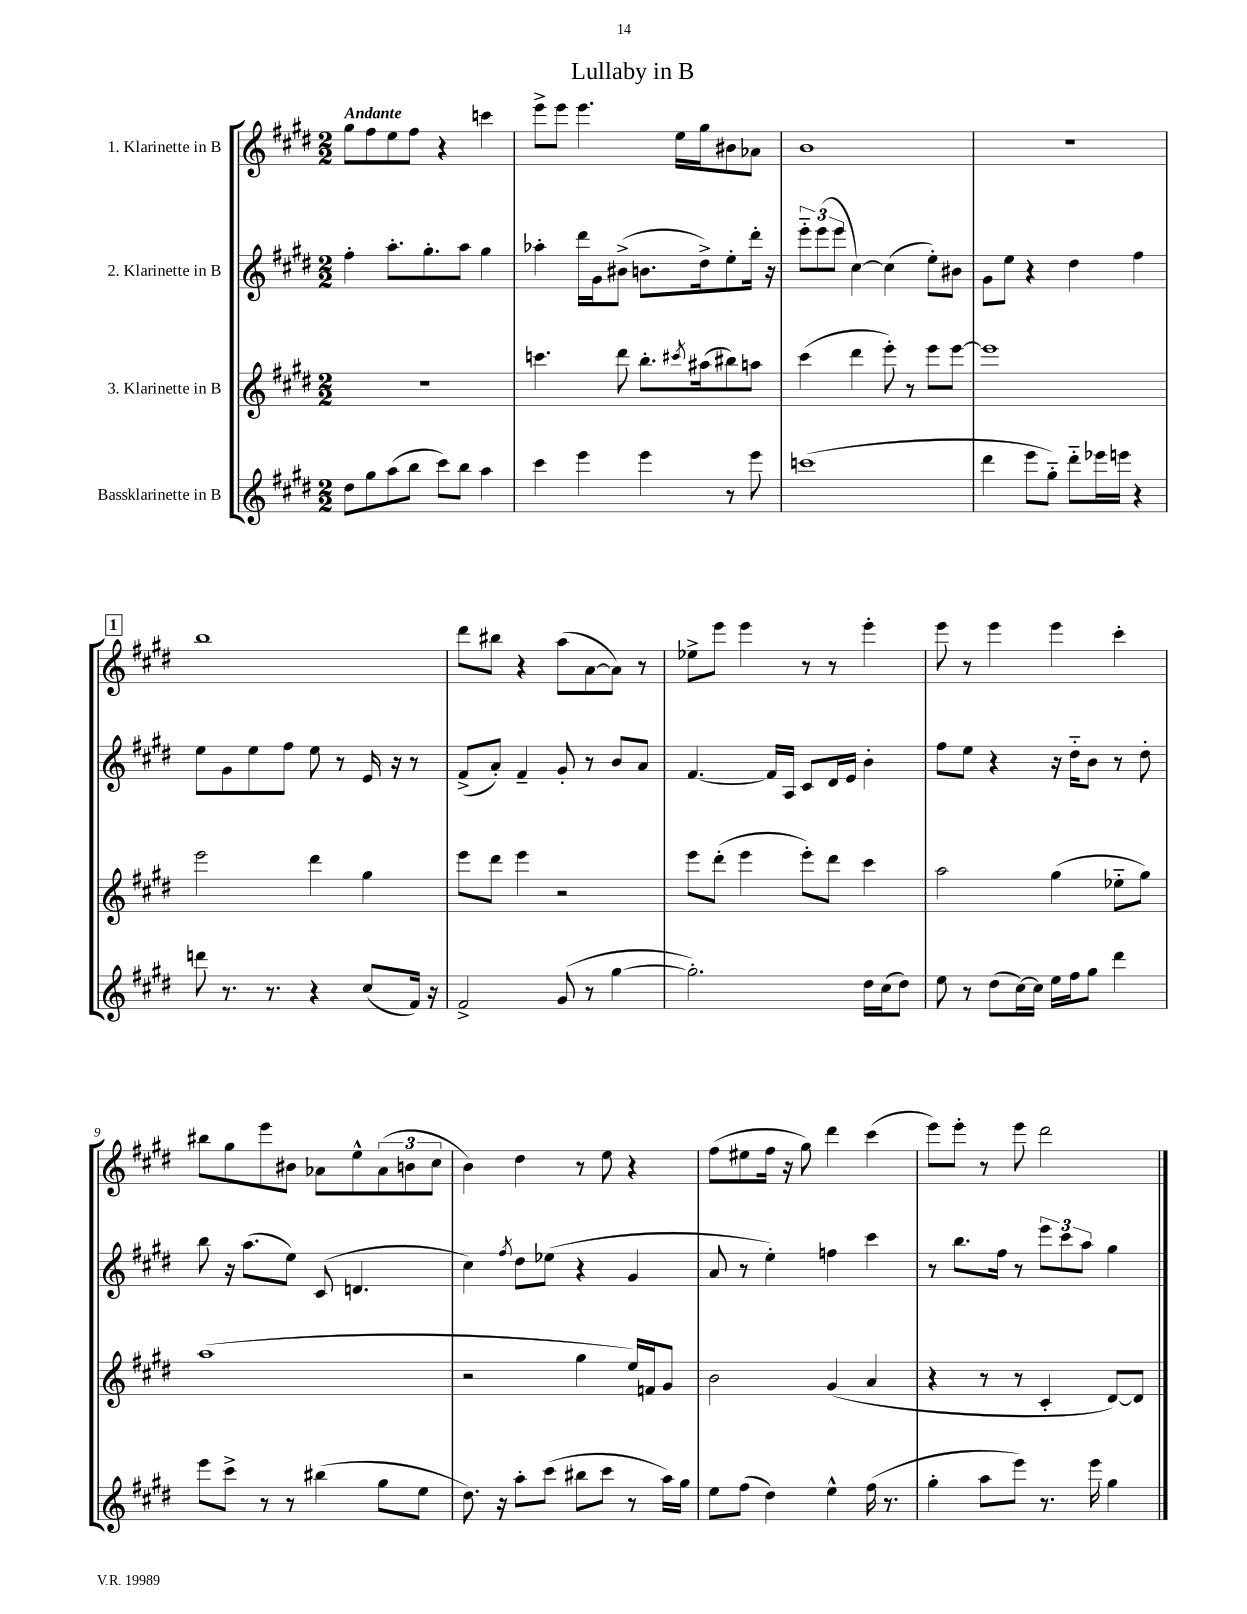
\header { title = "Lullaby in B" }
<<
\new StaffGroup <<
\new Staff = "s0" \with { instrumentName = "1. Klarinette in B" } {
    \clef treble \key e \major \numericTimeSignature \time 2/2 \tempo "Andante"
    gis''8 fis''8 e''8 fis''8 r4 c'''4 |
    e'''8-> e'''8 e'''4. e''16 gis''16 bis'8 aes'8 |
    b'1 |
    R1 |
    \mark \markup { \box "1" } b''1 |
    dis'''8 bis''8 r4 a''8( a'8~ a'8) r8 |
    ees''8-> e'''8 e'''4 r8 r8 e'''4-. |
    e'''8 r8 e'''4 e'''4 cis'''4-. |
    bis''8 gis''8 e'''8 bis'8 aes'8 e''8-^ \tuplet 3/2 { aes'8( b'8 cis''8 } |
    b'4) dis''4 r8 e''8 r4 |
    fis''8( eis''8 fis''16 r16 gis''8) dis'''4 cis'''4( |
    e'''8) e'''8-. r8 e'''8 dis'''2 \bar "|." |
}
\new Staff = "s1" \with { instrumentName = "2. Klarinette in B" } {
    \clef treble \key e \major \numericTimeSignature \time 2/2
    fis''4-. a''8.-. gis''8.-. a''8 gis''4 |
    aes''4-. dis'''16 gis'16 bis'8->( b'8. dis''16->) e''8-. dis'''16-. r16 |
    \tuplet 3/2 { e'''8-_ e'''8( e'''8 } cis''4~) cis''4( e''8-.) bis'8 |
    gis'8 e''8 r4 dis''4 fis''4 |
    \mark \markup { \box "1" } e''8 gis'8 e''8 fis''8 e''8 r8 e'16 r16 r8 |
    fis'8->( a'8-.) fis'4-- gis'8-. r8 b'8 a'8 |
    fis'4.~ fis'16 a16 cis'8 dis'16 e'16 b'4-. |
    fis''8 e''8 r4 r16 dis''16-_ b'8 r8 dis''8-. |
    b''8 r16 a''8.( e''8) cis'8( d'4. |
    cis''4) \acciaccatura { fis''8 } dis''8 ees''8( r4 gis'4 |
    a'8 r8 e''4-.) f''4 cis'''4 |
    r8 b''8. fis''16 r8 \tuplet 3/2 { e'''8 cis'''8 a''8 } gis''4 \bar "|." |
}
\new Staff = "s2" \with { instrumentName = "3. Klarinette in B" } {
    \clef treble \key e \major \numericTimeSignature \time 2/2
    r1 |
    c'''4. dis'''8 b''8.-. \acciaccatura { cis'''8 } ais''16( bis''8) a''8 |
    cis'''4( dis'''4 e'''8-.) r8 e'''8 e'''8~ |
    e'''1 |
    \mark \markup { \box "1" } e'''2 dis'''4 gis''4 |
    e'''8 dis'''8 e'''4 r2 |
    e'''8 dis'''8-.( e'''4 e'''8-.) dis'''8 cis'''4 |
    a''2 gis''4( ees''8-_ gis''8) |
    a''1( |
    r2 gis''4 e''16) f'16 gis'8 |
    b'2 gis'4( a'4 |
    r4 r8 r8 cis'4-. dis'8~) dis'8 \bar "|." |
}
\new Staff = "s3" \with { instrumentName = "Bassklarinette in B" } {
    \clef treble \key e \major \numericTimeSignature \time 2/2
    dis''8 gis''8 a''8( b''8 cis'''8) b''8 a''4 |
    cis'''4 e'''4 e'''4 r8 e'''8 |
    c'''1( |
    dis'''4 e'''8 gis''8-_) dis'''8-_ ees'''16 e'''16 r4 |
    \mark \markup { \box "1" } d'''8 r8. r8. r4 cis''8( fis'16) r16 |
    fis'2-> gis'8( r8 gis''4~ |
    gis''2.-.) dis''16 cis''16( dis''8) |
    e''8 r8 dis''8( cis''16~) cis''16 e''16 fis''16 gis''8 dis'''4 |
    e'''8 cis'''8-> r8 r8 bis''4( gis''8 e''8 |
    dis''8.) r16 a''8-. cis'''8( bis''8 cis'''8 r8 a''16) gis''16 |
    e''8 fis''8( dis''4) e''4-^ fis''16( r8. |
    gis''4-. a''8 e'''8) r8. e'''16 gis''4 \bar "|." |
}
>>
>>
